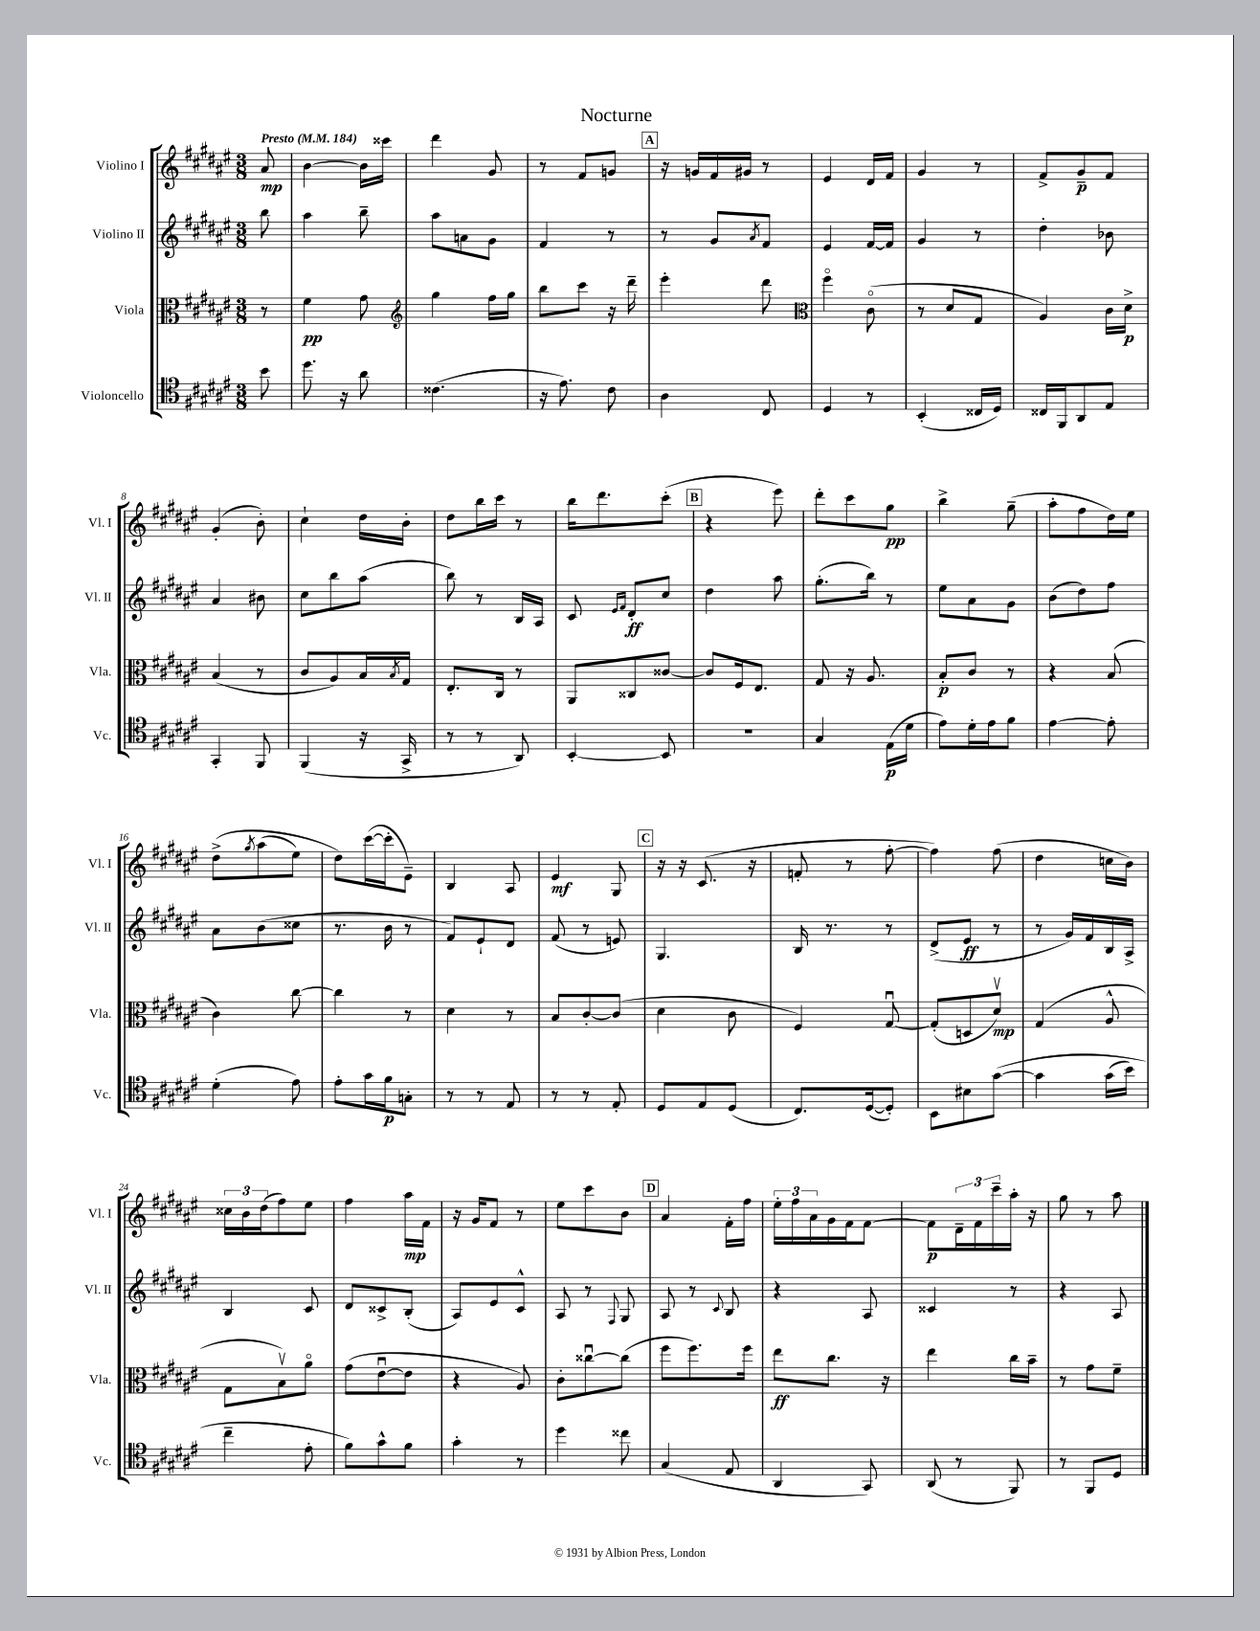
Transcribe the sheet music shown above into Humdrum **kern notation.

**kern	**kern	**kern	**kern
*staff4	*staff3	*staff2	*staff1
*clefC4	*clefC3	*clefG2	*clefG2
*k[f#c#g#d#a#e#]	*k[f#c#g#d#a#e#]	*k[f#c#g#d#a#e#]	*k[f#c#g#d#a#e#]
*M3/8	*M3/8	*M3/8	*M3/8
*MM184	*MM184	*MM184	*MM184
8b	8r	8bb	8a#
=	=	=	=
8.dd#	4f#	4aa#	[4b
16r	.	.	.
8a#	8g#	8bb~	16b]
.	.	.	16ccc##
=	=	=	=
*	*clefG2	*	*
(4.c##	4gg#	8aa#	4ddd#
.	.	8a	.
.	16ff#	8g#	8g#
.	16gg#	.	.
=	=	=	=
16r	8bb	4f#	8r
8.e#)	.	.	.
.	8ccc#	.	8f#
8c#	16r	8r	8g
.	16ddd#~	.	.
=	=	=	=
4A#	4eee#'	8r	16r
.	.	.	16g
.	.	8g#	16f#
.	.	.	16g#
.	.	8qa#	.
8C#	8ddd#	8f#	8r
=	=	=	=
*	*clefC3	*	*
4D#	4ff#o	4e#	4e#
8r	(8c#o	[16f#	16d#
.	.	16f#]	16f#
=	=	=	=
(4BB'	8r	4g#	4g#
.	8d#	.	.
16C##	8G#	8r	8r
16D#)	.	.	.
=	=	=	=
16C##	4A#)	4dd#'	8f#^
16FF#	.	.	.
8AA#	.	.	8g#~
8E#	16c#	8b-	8f#
.	16d#^	.	.
=	=	=	=
4GG#'	(4B	4a#	(4g#'
8FF#	8r	8b#	8b')
=	=	=	=
(4FF#	8c#	8cc#	4cc#`
.	8A#)	8bb	.
16r	16B	(8aa#	16dd#
.	8qB	.	.
16GG#^	16G#	.	16b'
=	=	=	=
8r	8.E#'	8bb)	8dd#
8r	.	8r	16bb
.	16C#	.	16ccc#
8AA#)	8r	16B	8r
.	.	16A#	.
=	=	=	=
[4BB'	8AA#	8c#	16bb
.	.	.	8.ddd#
.	.	16qqe#	.
.	.	16qqf#	.
.	8C##	8d#'	.
8BB]	[8c##	8cc#	(8ccc#'
=	=	=	=
4.r	8c##]	4dd#	4r
.	16F#	.	.
.	8.E#	.	.
.	.	8aa#	8eee#)
=	=	=	=
4G#	8G#	(8.gg#'	8ddd#'
.	16r	.	8ccc#
.	8.A#	16bb)	.
(16E#	.	8r	8gg#
16d#	.	.	.
=	=	=	=
8e#)	8B'	8ee#	4bb^
16d#'	8c#	8a#	.
16e#	.	.	.
8f#	8r	8g#	(8gg#~
=	=	=	=
[4e#	4r	(8b	8aa#'
.	.	8dd#)	8ff#
8e#']	(8B	8ff#	16dd#)
.	.	.	16ee#
=	=	=	=
(4d#'	4c#)	8a#	&(8dd#^
.	.	.	8qgg#
.	.	(8b	(8aa#
8e#)	[8cc#	8cc##	8ee#)
=	=	=	=
8e#'	4cc#]	8.r	8dd#&)
16g#	.	.	([16ccc#
16f#	.	16b	16ccc#']
8G'	8r	8r	8e#~)
=	=	=	=
8r	4d#	8f#)	4B
8r	.	8e#`	.
8E#	8r	8d#	8A#
=	=	=	=
8r	8B	(8f#	4e#
8r	[8c#'	8r	.
8E#'	(8c#]	8e)	8G#
=	=	=	=
8D#	4d#	4.G#	16r
.	.	.	16r
8E#	.	.	(8.c#
(8D#	8c#	.	.
.	.	.	16r
=	=	=	=
8.C#)	4F#)	16B	8f'
.	.	8.r	.
.	.	.	8r
([16D#	.	.	.
8D#'])	[8G#u	8r	[8ff#'
=	=	=	=
8BB	(8G#']	(8d#^	4ff#])
8B#	8D	8e#	.
&([8g#	8d#v)	8r	(8ff#
=	=	=	=
4g#]	(4G#	8r	4dd#
.	.	16g#)	.
.	.	16f#	.
(16g#	8A#^^	16B	16cc
16b)	.	16A#^	16b)
=	=	=	=
4cc#~	8G#	4B	24cc##
.	.	.	24b
.	.	.	(24dd#
.	8Bv)	.	8ff#)
8e#'	8a#o	8c#	8ee#
=	=	=	=
8f#&)	(8g#	8d#	4ff#
8g#^^	[8e#u	8c##^	.
8f#	8e#]	(8B'	16aa#
.	.	.	16f#
=	=	=	=
4g#'	4r	8A#)	16r
.	.	.	16g#
.	.	8e#	8f#
8r	8A#)	8c#^^	8r
=	=	=	=
4dd#	8c#'	8A#	8ee#
.	[8cc##u	8r	8ccc#
.	.	8qqF#	.
8cc##	(8cc##]	8G#	8b
=	=	=	=
(4G#	8ff#	8A#	4a#
.	8.ff#)	8r	.
.	.	8qqc#	.
8E#	.	8B	16f#'
.	16ff#	.	16ff#
=	=	=	=
4AA#	8ee#	4r	24ee#'
.	.	.	24ff#
.	.	.	24a#
.	8.cc#	.	16g#
.	.	.	16f#
8GG#)	.	8A#	[8f#
.	16r	.	.
=	=	=	=
(8AA#	4ee#	4c##	8f#]
8r	.	.	24d#~
.	.	.	24f#
.	.	.	24ccc#~
8FF#)	16cc#	8r	16aa#'
.	16b~	.	16r
=	=	=	=
8r	8r	4r	8gg#
8FF#	8g#	.	8r
8D#	8f#~	8A#	8aa#
==	==	==	==
*-	*-	*-	*-
